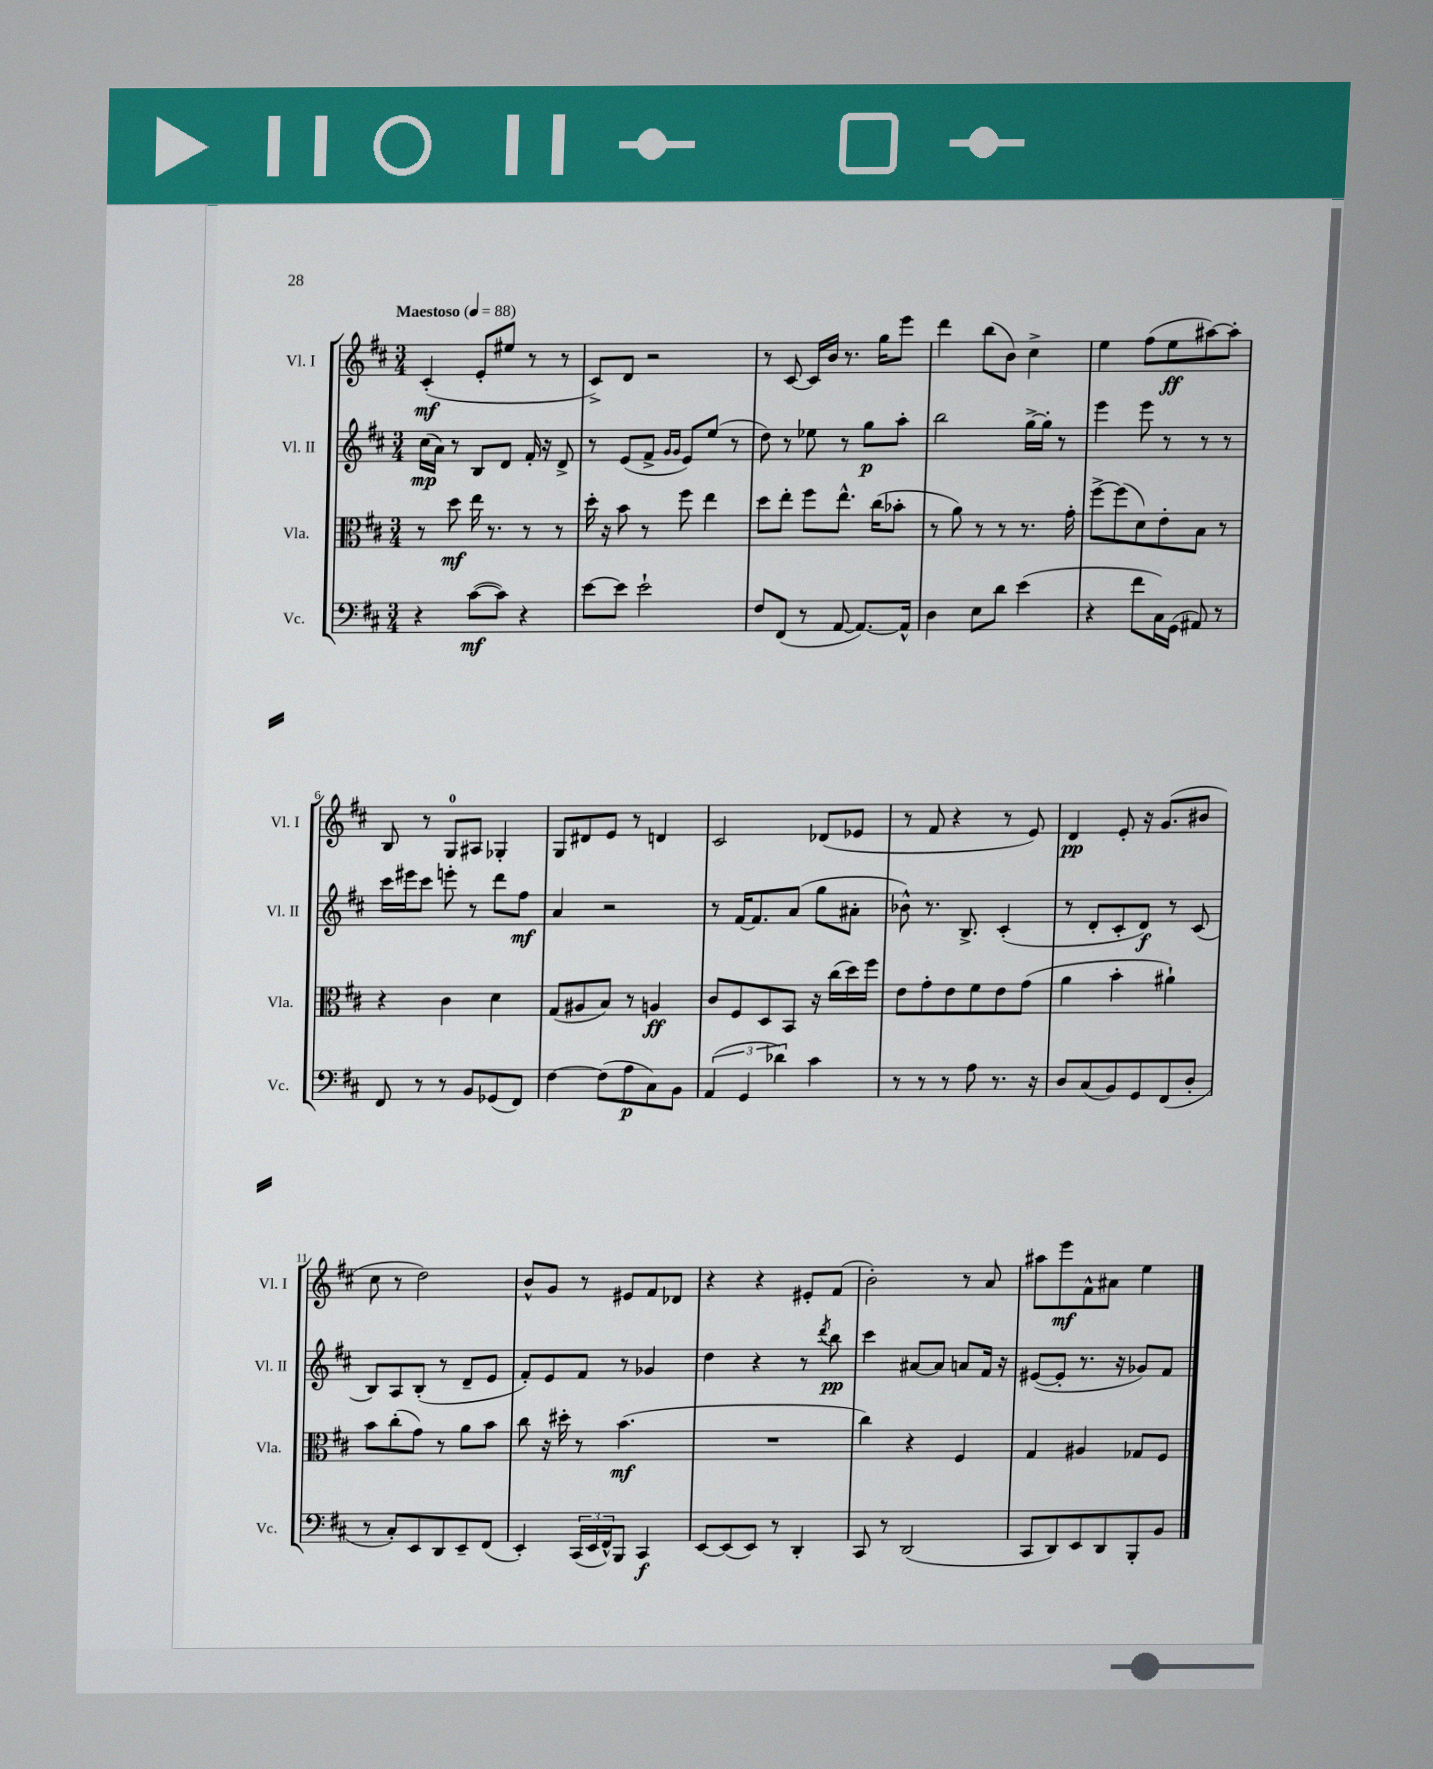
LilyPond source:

<<
\new StaffGroup <<
\new Staff = "s0" \with { instrumentName = "Vl. I" shortInstrumentName = "Vl. I" } {
    \clef treble \key d \major \numericTimeSignature \time 3/4 \tempo "Maestoso" 4 = 88
    cis'4-.\mf( e'8-. eis''8 r8 r8 |
    cis'8->) d'8 r2 |
    r8 cis'8~ cis'16 b'16 r8. g''16 e'''8 |
    d'''4 b''8( b'8) cis''4-> |
    e''4 fis''8( e''8\ff ais''8~) ais''8-. |
    b8 r8 g8-0 ais8 ges4-. |
    g8 dis'8 e'8 r8 d'4 |
    cis'2 des'8( ees'8 |
    r8 fis'8 r4 r8 e'8) |
    d'4\pp e'8-. r16 g'8.( bis'8 |
    cis''8 r8 d''2) |
    b'8-^ g'8 r8 eis'8 fis'8 des'8 |
    r4 r4 eis'8-. fis'8( |
    b'2-.) r8 a'8 |
    ais''8 e'''8\mf fis'8-^ ais'8 e''4 \bar "|." |
}
\new Staff = "s1" \with { instrumentName = "Vl. II" shortInstrumentName = "Vl. II" } {
    \clef treble \key d \major \numericTimeSignature \time 3/4
    cis''16\mp( a'16) r8 b8 d'8 fis'16-. r16 d'8-> |
    r8 e'8( fis'8-> \grace { g'16 g'16 } e'8) e''8( r8 |
    d''8) r8 ees''8 r8 g''8\p a''8-. |
    b''2 g''16~-> g''16-. r8 |
    e'''4 e'''8 r8 r8 r8 |
    cis'''16 eis'''16 cis'''8 e'''8-. r8 d'''8 fis''8\mf |
    a'4 r2 |
    r8 fis'16~ fis'8. a'8( g''8 ais'8-. |
    bes'8-^) r8. b8.-> cis'4-.( |
    r8 d'8-. cis'8-. d'8\f) r8 cis'8( |
    b8) a8 b8-.( r8 d'8-- e'8 |
    fis'8-.) e'8 fis'8 r8 ges'4 |
    d''4 r4 r8 \acciaccatura { d'''8 } b''8\pp |
    cis'''4 ais'8~ ais'8 a'8 fis'16 r16 |
    eis'8~( eis'8-. r8. r16 ges'8) fis'8 \bar "|." |
}
\new Staff = "s2" \with { instrumentName = "Vla." shortInstrumentName = "Vla." } {
    \clef alto \key d \major \numericTimeSignature \time 3/4
    r8 d''8\mf e''16 r8. r8 r8 |
    d''16-. r16 b'8 r8 fis''8 e''4 |
    d''8 e''8-. fis''8 e''8.-^ cis''16( bes'8-. |
    r8 a'8) r8 r8 r8. g'16-. |
    fis''8~-> fis''8( d'8) e'8-. b8 r8 |
    r4 cis'4 d'4 |
    g8( ais8 b8) r8 a4\ff |
    cis'8 fis8 d8 b,8 r16 cis''16( d''16) fis''16 |
    e'8 g'8-. e'8 fis'8 e'8 g'8( |
    a'4 b'4-. ais'4-!) |
    b'8 cis''8-.( g'8) r8 a'8 b'8 |
    cis''8 r16 dis''16-. r8 b'4.\mf( |
    R2. |
    cis''4) r4 fis4 |
    g4 ais4 ges8 fis8 \bar "|." |
}
\new Staff = "s3" \with { instrumentName = "Vc." shortInstrumentName = "Vc." } {
    \clef bass \key d \major \numericTimeSignature \time 3/4
    r4 cis'8~\mf( cis'8) r4 |
    e'8~ e'8 e'2-! |
    fis8 fis,8( r8 a,8~ a,8.~) a,16-^ |
    d4 e8 d'8 e'4( |
    r4 fis'8 cis16) g,16( ais,8) r8 |
    fis,8 r8 r8 b,8 ges,8( fis,8) |
    fis4~ fis8( a8\p cis8) b,8 |
    \tuplet 3/2 { a,4( g,4 des'4) } cis'4 |
    r8 r8 r8 a8 r8. r16 |
    d8 cis8( b,8) g,8 fis,8( d8-. |
    r8 cis8-.) e,8 d,8 e,8-- fis,8( |
    e,4-.) \tuplet 3/2 { cis,16( e,16 fis,16-^) } b,,8 cis,4\f |
    e,8~ e,8( e,8) r8 d,4-. |
    cis,8 r8 d,2( |
    cis,8 d,8) e,8 d,8 b,,8-. b,8 \bar "|." |
}
>>
>>
